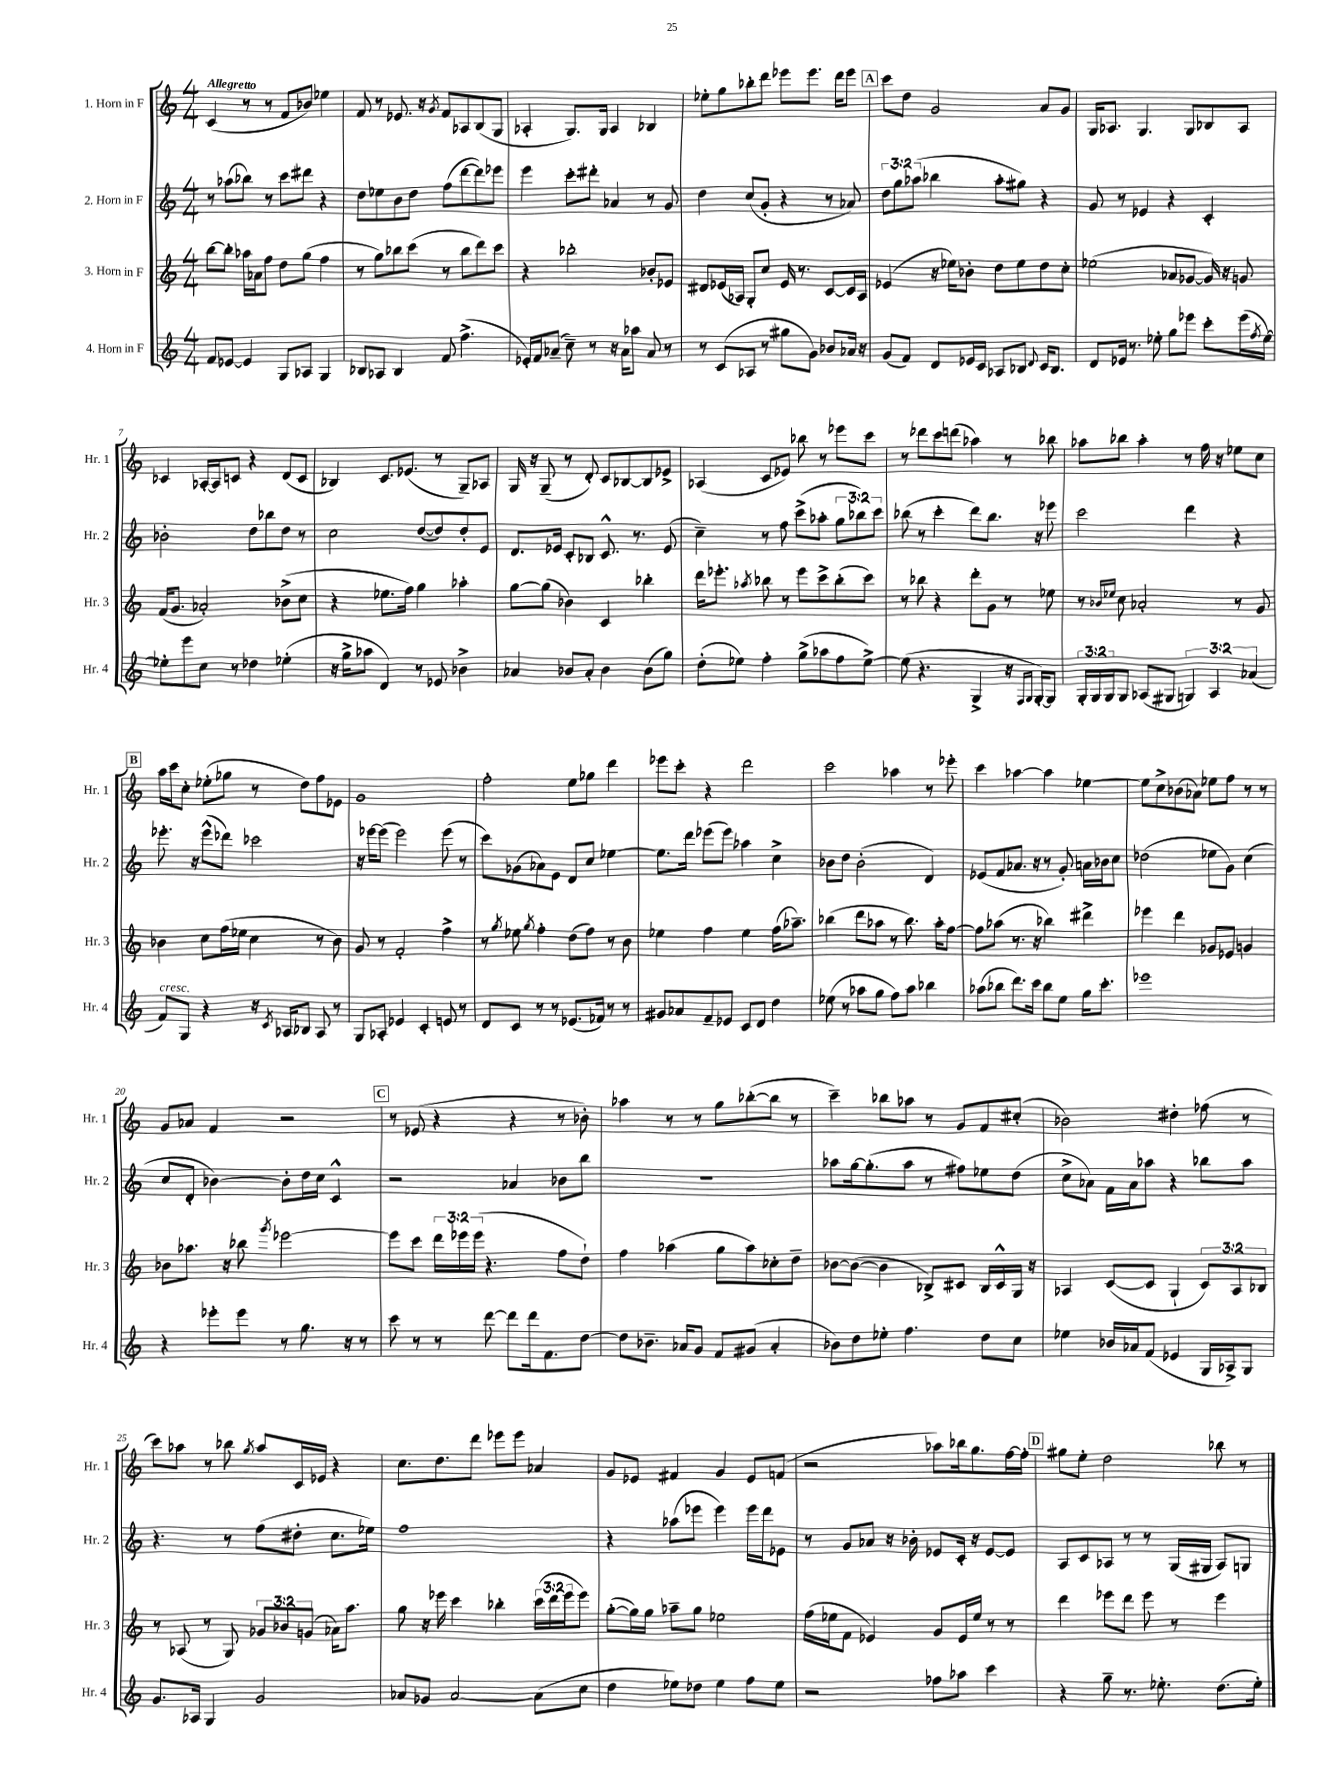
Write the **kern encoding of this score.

**kern	**kern	**kern	**kern
*staff4	*staff3	*staff2	*staff1
*clefG2	*clefG2	*clefG2	*clefG2
*k[]	*k[]	*k[]	*k[]
*M4/4	*M4/4	*M4/4	*M4/4
8f	[8bb	8r	(4c
[8e-	8bb']	(8aa-	.
4e-]	16aa-	8bb-)	8r
.	16a-	.	.
.	8ff	8r	8r
8G	8dd	8ccc	8f
8A-	(8gg	8ddd#	8b-)
4G	4ff	4r	4ee-
=	=	=	=
8B-	8r	8dd	8f
8A-	8gg)	8ee-	8r
4B-	8bb-	8b	8.e-
.	(8ccc	8dd	.
.	.	.	16r
.	.	.	8qg
8f	8r	(8ff	8f
(4.ff^	8bb-	[8ddd	8A-
.	8ddd)	8ddd])	(8B
.	8ccc	8eee-	8G
=	=	=	=
16e-')	4r	4eee	4A-'
16f	.	.	.
(8a-~	.	.	.
8cc~)	2bb-'	8ccc'	8.G)
8r	.	8ddd#'	.
.	.	.	16G
16r	.	4a-	4A-
16a-	.	.	.
8aa-	.	.	.
8a-	8b-'	8r	4B-
8r	8e-	8g	.
=	=	=	=
8r	8d#	4dd	8ee-'
(8c	(16e-	.	8gg
.	16A-)	.	.
8A-	8G'	(8cc	8bb-'
8r	8cc	8g'	8ddd
8gg#	16e-	4r	8eee-
.	8.r	.	.
8g)	.	.	8.eee-
8b-	[8c	8r	.
.	.	.	16ddd
16a-	16c]	8a-)	8eee-
16r	16A-	.	.
=	=	=	=
(8g	(4e-	12dd	8ccc
.	.	12gg	.
8f)	.	.	8dd
.	.	(12aa-	.
8d	16r	4bb-	2g
.	16ee-)	.	.
16e-	8b-'	.	.
16c	.	.	.
8A-	8dd	8aa-'	.
8B-	8ee-	8gg#)	.
8qqd	.	.	.
16c	8dd	4r	8a
8.B-	.	.	.
.	8cc'	.	8g
=	=	=	=
8d	(2ee-	8g	16G
.	.	.	8.A-
16e-	.	8r	.
8.r	.	.	.
.	.	4e-	4.G
8ee-'	.	.	.
8gg	8a-	4r	.
8eee-	[8g-	.	8G
8ccc'	16g-])	4c'	8B-
.	16r	.	.
(16eee-	8g	.	8A-
8qff	.	.	.
[16ee-)	.	.	.
=	=	=	=
8ee-']	(16f	2b-'	4c-
.	8.g	.	.
8eee	.	.	.
8cc	2a-')	.	[16A-'
.	.	.	16A-]
8r	.	.	8c
4dd-	.	8dd	4r
.	.	8bb-	.
(4ee-'	(8b-^	8dd	(8d
.	8cc	8r	8c
=	=	=	=
16r	4r	2cc	4B-)
16gg^	.	.	.
8aa-	.	.	.
4d)	8.ee-	.	8.c
.	16ff)	.	(8.e-
8r	4gg	([8dd	.
8e-	.	8dd])	8r
4b-^	4aa-'	8dd'	8G~)
.	.	8e	8A-
=	=	=	=
4a-	[8gg	8.d	16G
.	.	.	16r
.	(8gg]	.	(8G~
.	.	16e-	.
8b-	4b-)	8c'	8r
8a-'	.	8B-	8d')
4b-	4c	8.c^^	8c
.	.	.	[8B-
.	.	8.r	.
(8b-	4bb-'	.	8B-]
8gg)	.	(8e-	8e-^
=	=	=	=
(8dd'	16ddd	4cc~)	(4A-
.	8.eee-'	.	.
8ee-)	.	.	.
.	8qaa-	.	.
4ff'	8bb-	8r	8c
.	8r	8ff	8e-)
(8gg^	8eee-	(8ccc^	8bb-
8aa-	8ccc^	8aa-'	8r
8ff	(8bb-'	12gg	8eee-
.	.	12bb-)	.
[8ee-^)	8ccc)	.	8ccc
.	.	12ccc	.
=	=	=	=
(8ee-]	8r	(8bb-	8r
4.r	8bb-	8r	8ddd-
.	4r	4ccc'	8ccc
.	.	.	(8ddd
4G^	8ddd'	8ddd)	4aa-)
.	8g	8.bb-	.
16r	8r	.	8r
16qqF	.	.	.
16qqG	.	.	.
[16G')	.	16r	.
8G]	8ee-	8eee-	8bb-
=	=	=	=
24G'	8r	2ccc	8aa-
24G	.	.	.
24G	.	.	.
.	16qqb-	.	.
.	16qqee-	.	.
8G	8cc	.	8bb-
(8A-	2a-'	.	4aa-'
8G#	.	.	.
6G)	.	4ddd	8r
.	.	.	16ff
6A-	.	.	.
.	.	.	16r
.	8r	4r	8ee-
(6a-	.	.	.
.	8g	.	8cc
=	=	=	=
8f)	4b-	8.eee-'	16aa
.	.	.	16ccc
8G	.	.	8cc'
.	.	16r	.
4r	8cc	(8eee-^^	(8ee-'
.	(16ff	8ddd-)	8gg-
.	16ee-	.	.
16r	4cc	2ccc-	8r
8qc	.	.	.
16A-	.	.	.
8B-	.	.	8dd)
8A-	8r	.	8ff
8r	8b-)	.	8e-
=	=	=	=
8G	8g	16r	1g
.	.	[16eee-	.
8A-'	8r	(8eee-]	.
4e-	2f'	2eee-)	.
4c'	.	.	.
8e	4ff^	(8eee-	.
8r	.	8r	.
=	=	=	=
8d	8r	8ccc)	2ff'
.	8qgg	.	.
8c	8ee-	(8g-	.
.	8qgg	.	.
8r	4ff'	8a-)	.
8r	.	8e	.
(8.e-	(8dd	8d	8ee
.	8ff)	8cc	8gg-
16f-)	.	.	.
8r	8r	[4ee-	4ddd
8r	8b	.	.
=	=	=	=
8g#	4ee-	8.ee-]	8eee-
8a-	.	.	8ccc'
.	.	16ddd	.
8f~	4ff	(8eee-	4r
8e-	.	8eee-)	.
8c	4ee-	4aa-	2ddd
8d	.	.	.
4dd	(16ff	4cc^	.
.	8.aa-~)	.	.
=	=	=	=
(8ee-	(4bb-	8b-	2ccc
8r	.	8dd	.
8aa-	8ddd	(2b-'	.
8gg	8aa-	.	.
8ff)	8r	.	4aa-
8aa-	8.bb-)	.	.
4bb-	.	4d)	8r
.	16aa-'	.	.
.	[8ff	.	8eee-'
=	=	=	=
(8aa-	8ff]	(8e-	4ccc
8bb-	(8aa-	8f	.
8.ddd)	8.r	8.a-	[4aa-
16ccc	16r	16r	.
8bb-	4bb-)	8r	4aa-]
8ee	.	8g')	.
16gg	4ddd#^	16a	[4ee-
8.ccc'	.	16b-	.
.	.	8cc	.
=	=	=	=
1eee-	4eee-	(2dd-	8ee-]
.	.	.	8cc^
.	4ddd	.	(8b-
.	.	.	8a-)
.	8g-	8ee-	8ee-
.	8e-	8g)	8ff
.	4g	(4cc	8r
.	.	.	8r
=	=	=	=
4r	8b-	8cc	8g
.	8.aa-	8d'	8a-
8eee-'	.	[4b-)	4f
.	16r	.	.
8eee-	8bb-	.	.
.	8qggg	.	.
8r	[2eee-	8b-']	2r
8.gg	.	16dd	.
.	.	16cc	.
.	.	4c^^	.
16r	.	.	.
8r	.	.	.
=	=	=	=
8ccc	8eee-]	2r	8r
8r	8ccc	.	(8e-
8r	24ddd	.	4r
.	24eee-	.	.
.	(24eee-	.	.
[8ddd	4.r	.	.
8ddd]	.	4a-	4r
16ddd	.	.	.
8.f	.	.	.
.	8ff	8b-	8r
[8dd	8dd`)	8bb	8b-')
=	=	=	=
8dd]	4ff	1r	4aa-
8.b-~	.	.	.
.	(4aa-	.	8r
16a-	.	.	.
8g	.	.	8r
8f	8gg	.	8gg
(8g#	8aa-)	.	([8bb-'
4a-'	8cc-'	.	8bb-]
.	8dd~	.	8r
=	=	=	=
8b-)	[8b-	8aa-	4ccc~)
8dd	(8b-_	[16gg	.
.	.	(8.gg']	.
8ee-'	4b-]	.	8bb-
4.ff	.	8aa-	8aa-
.	8B-^)	8r	8r
.	8c#	8ff#)	8g
8dd	16B-	8ee-	8f
.	16c#^^	.	.
8cc	16G	(8dd	(8cc#'
.	16r	.	.
=	=	=	=
4ee-	4A-	8cc^	2b-)
.	.	8a-)	.
16b-	([8c	16f	.
16a-	.	16a-	.
(8f	8c]	8aa-	.
4e-	4G`	4r	4dd#'
16G	12c)	8bb-	(8ff-
16A-^)	.	.	.
.	12A-	.	.
8G	.	8aa-	8r
.	12B-	.	.
=	=	=	=
8.g	8r	4.r	8ccc)
.	(8A-	.	8aa-
16A-	.	.	.
4G	8r	.	8r
.	8G)	8r	8bb-
.	.	.	8qgg
2g	12g-	(8ff	8aa-
.	12b-	.	.
.	.	8dd#'	16c
.	(12g	.	.
.	.	.	16e-
.	16a-)	8.cc	4r
.	8.aa	.	.
.	.	16ee-)	.
=	=	=	=
8a-	8gg	1ff	8.cc
8g-	16r	.	.
.	16eee-	.	8.dd
[2a-	4ccc	.	.
.	.	.	8ddd
.	4bb-'	.	8eee-
.	.	.	8eee-
(8a-]	(24ccc	.	4a-
.	24ddd	.	.
.	24eee-	.	.
8cc	8eee-)	.	.
=	=	=	=
4dd	([8gg'	4r	8g
.	16gg])	.	8e-
.	16gg	.	.
8ee-)	8aa-~	(8aa-	4f#
8dd-	8gg	8eee-	.
4ee-	2ee-	4eee-)	4g
8ff	.	16eee-	8e-
.	.	16ddd	.
8ee-	.	8e-	(8f
=	=	=	=
2r	(16ff	8r	2r
.	16ee-	.	.
.	8f	8g	.
.	4e-)	8a-	.
.	.	16r	.
.	.	16b-'	.
8ff-	8g	8e-	8aa-)
8aa-	16e-	16c'	16bb-
.	16ee-	16r	8.gg
4ccc	8r	[8e-	.
.	8r	8e-]	[16ff
.	.	.	16ff']
=	=	=	=
4r	4ddd	8A	8gg#
.	.	8c	8ee'
8gg~	8eee-	8A-	2dd
8.r	8ddd	8r	.
.	8eee-	8r	.
8.ee-'	.	.	.
.	8r	(16G	.
.	.	16G#	.
(8.dd	4eee-	8A-)	8bb-
.	.	8G	8r
16ee-')	.	.	.
==	==	==	==
*-	*-	*-	*-
